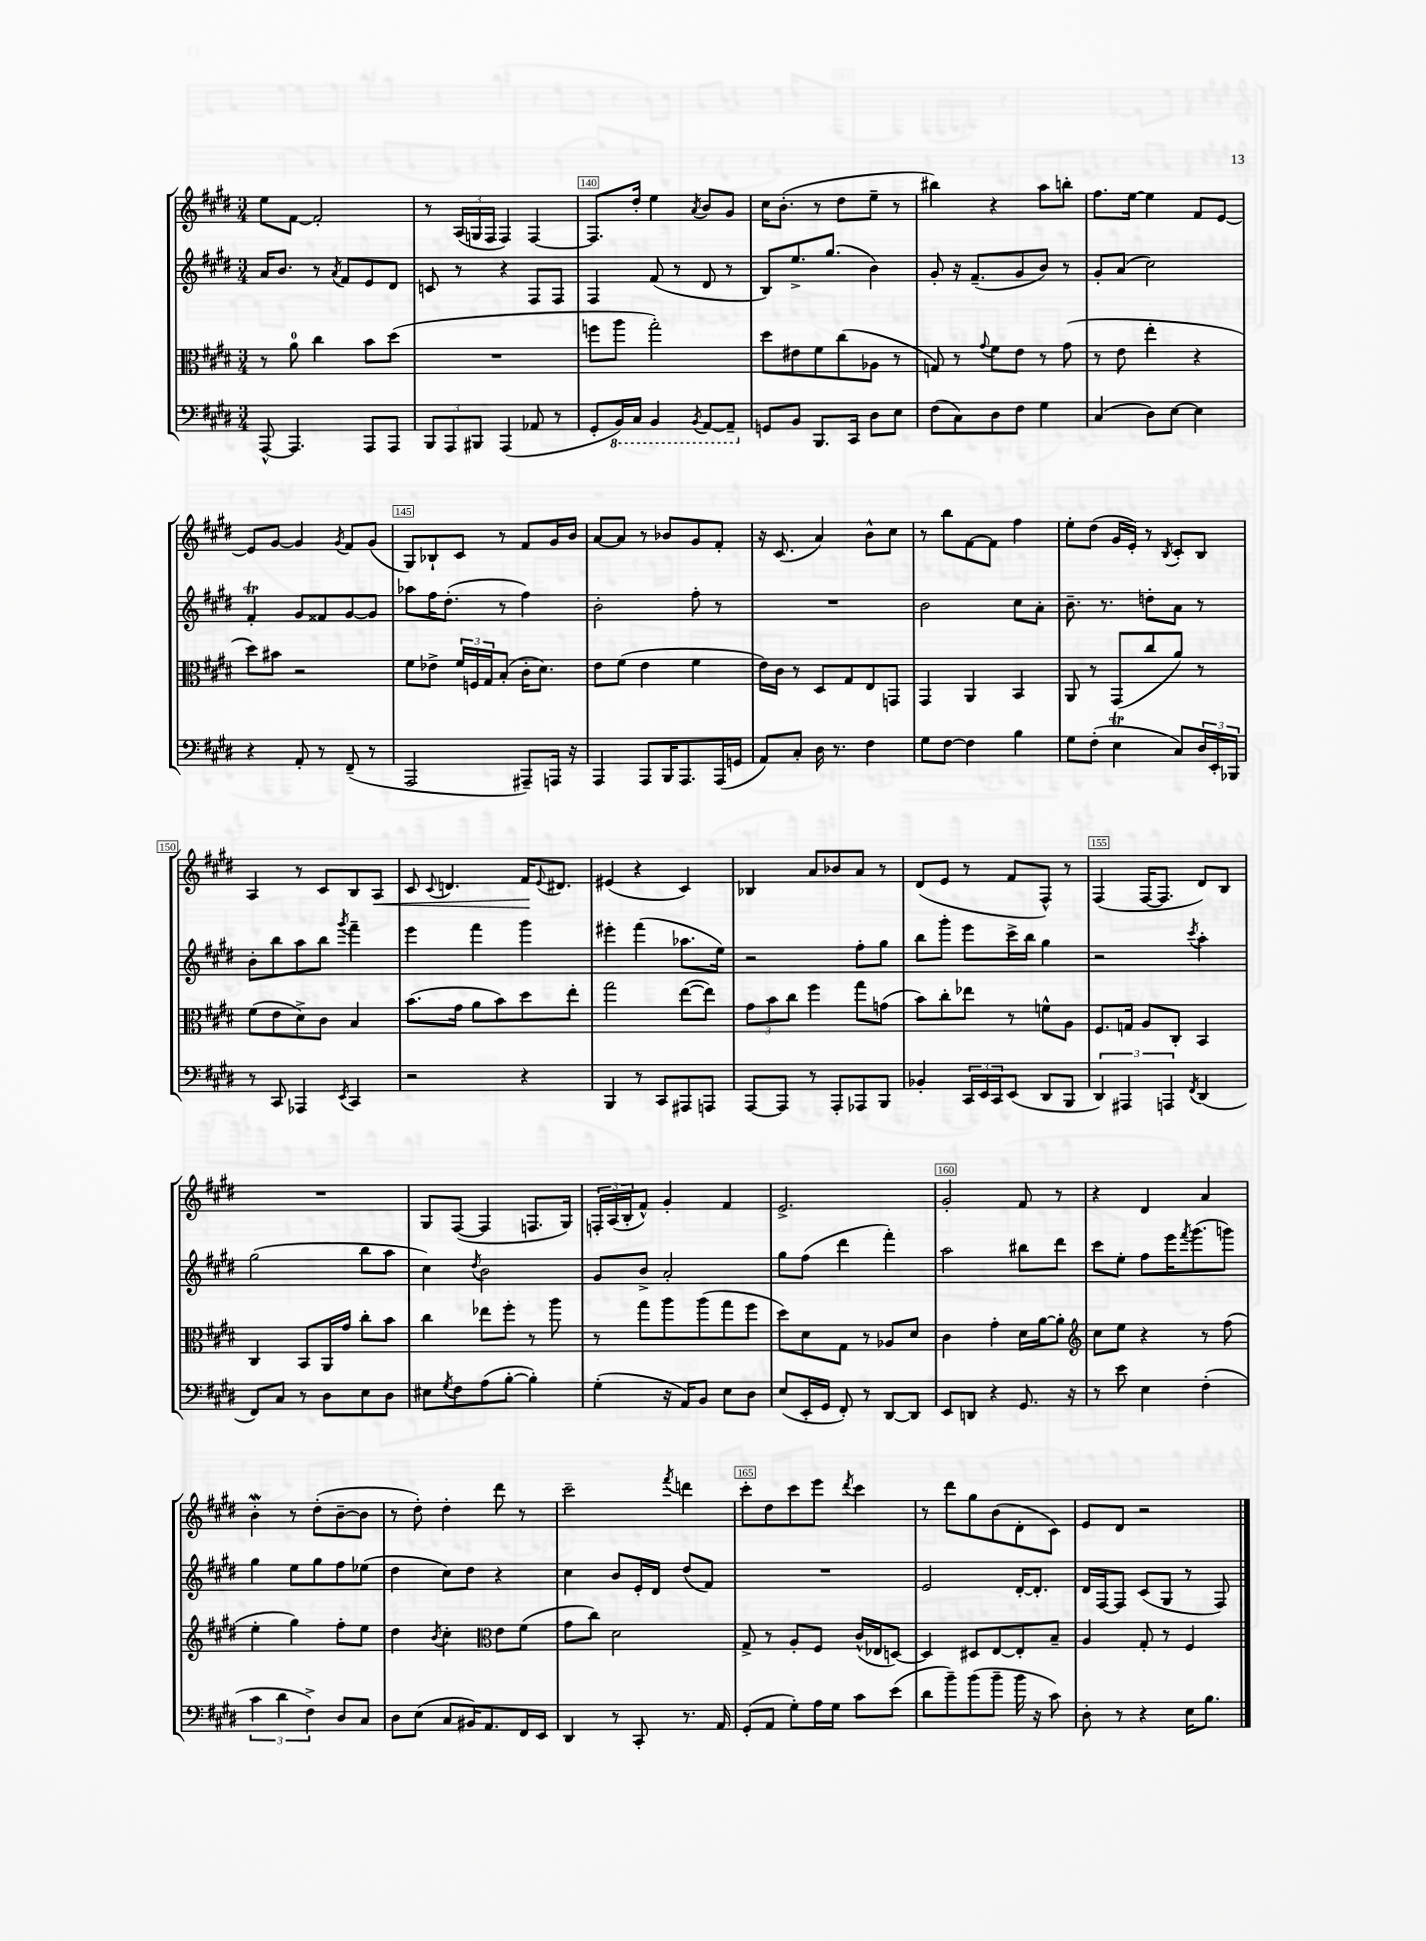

**kern	**kern	**kern	**kern	**dynam
*part4	*part3	*part2	*part1	*part1
*staff4	*staff3	*staff2	*staff1	*staff1
*clefF4	*clefC3	*clefG2	*clefG2	*
*k[f#c#g#d#]	*k[f#c#g#d#]	*k[f#c#g#d#]	*k[f#c#g#d#]	*
*M3/4	*M3/4	*M3/4	*M3/4	*
=138	=138	=138	=138	=138
[8AAA^^/	8r	16a/KL	8ee\L	.
.	.	8.b/J	.	.
4.AAA/]	8a\	.	[8f#\J	.
.	4cc#\	8r	2f#'/]	.
.	.	8qa/	.	.
.	.	8f#/L	.	.
8AAA/L	8b\L	8e/	.	.
8AAA/J	(8dd#\J	8d#/J	.	.
=139	=139	=139	=139	=139
12BBB/L	2.r	8cn/	8r	.
12AAA/	.	.	.	.
.	.	8r	(24A/LL	.
12BBB#X/J	.	.	24Gn/	.
.	.	.	24F#/JJ	.
(4AAA/	.	4r	4F#/)	.
8AA-X/	.	8F#/L	[4F#/	.
8r	.	8F#/J	.	.
=140	=140	=140	=140	=140
8GG#'/L	8ffn\L	4F#/	8.F#/L]	.
*8ba	*	*	*	*
16BBB/L)	8aa\J	.	.	.
16CC#/JJ	.	.	16dd#'/Jk	.
4BBB/	2gg#'\)	(8f#/	4ee\	.
.	.	8r	.	.
8qBBB/	.	.	8qa/	.
[8AAA/L	.	8d#/	8b/L	.
8AAA~/J]	.	8r	8g#/J	.
=141	=141	=141	=141	=141
*X8ba	*	*	*	*
8GGn/L	8dd#\L	8B/L)	16cc#\KL	.
.	.	.	(8.b'\J	.
8BB/J	8e#X\	8.ee^/	.	.
8.BBB/L	8f#\	.	8r	.
.	.	(8.gg#/J	.	.
.	(8cc#\	.	8dd#\L	.
16CC#/Jk	.	.	.	.
8D#\L	8A-X\J	4b\)	8ee~\J	.
8E\J	8r	.	8r	.
=142	=142	=142	=142	=142
(8F#\L	8Gn/)	8g#'/	4bb#X\)	.
8C#\)	8r	16r	.	.
.	.	(8.f#~/L	.	.
.	8qqg#/	.	.	.
8D#\	8f#\L	.	4r	.
8F#\J	8e\J	8g#/	.	.
4G#\	8r	8b/J)	8aa\L	.
.	(8g#\	8r	8bbn'\J	.
=143	=143	=143	=143	=143
(4C#/	8r	8g#'/L	8.ff#\L	.
.	8e\	(8a/J	.	.
.	.	.	[16ee\Jk	.
8D#\L)	4ee'\	2cc#\)	4ee\]	.
[8E\J	.	.	.	.
4E\]	4r	.	8f#/L	.
.	.	.	[8e/J	.
!!LO:LB:g=z
=144	=144	=144	=144	=144
4r	8dd#\L)	4f#T'/	8e/L]	.
.	8b#X\J	.	[8g#/J	.
8AA'/	2r	8g#/L	4g#/]	.
8r	.	8f##X/	.	.
.	.	.	8qg#/	.
(8FF#~/	.	[8g#/	8f#/L	.
8r	.	8g#/J]	(8g#/J	.
=145	=145	=145	=145	=145
2AAA/	8f#\L	8aa-X\L	8G#/L)	.
.	8e-X^\J	16ff#\K	8B-X`/	.
.	.	(8.dd#'\J	.	.
.	24f#/LL	.	8c#/J	.
.	24Fn/	.	.	.
.	24G#/J	.	.	.
.	(8B'/J	8r	8r	.
8AAA#X~/L)	16c#'\KL	4ff#\)	8f#/L	.
.	8.d#\J)	.	.	.
16AAAn/Jk	.	.	16g#/L	.
16r	.	.	16b/JJ	.
=146	=146	=146	=146	=146
4AAA/	8e\L	2b'\	[8a/L	.
.	(8f#\J	.	8a/J]	.
8AAA/L	4e\	.	8r	.
16BBB/K	.	.	8b-X/L	.
8.AAA/	.	.	.	.
.	4f#\	8ff#'\	8g#/	.
(16AAA/L	.	8r	8f#'/J	.
16GGn/JJ	.	.	.	.
=147	=147	=147	=147	=147
8AA/L)	16e\LL)	2.r	16r	.
.	16c#\JJ	.	(8.c#/	.
8C#'/J	8r	.	.	.
16D#\	8D#/L	.	4a/)	.
8.r	.	.	.	.
.	8G#/	.	.	.
4F#\	8E/	.	8b^^\L	.
.	8GGn/J	.	8cc#\J	.
=148	=148	=148	=148	=148
8G#\L	4GG#/	2b\	8r	.
[8F#\J	.	.	8bb\L	.
4F#\]	4AA/	.	[8f#\	.
.	.	.	8f#\J]	.
4B\	4BB/	8cc#\L	4ff#\	.
.	.	8a'\J	.	.
=149	=149	=149	=149	=149
8G#\L	8AA/	8.b~\	8ee'\L	.
(8F#'\J	8r	.	(8dd#\J	.
.	.	8.r	.	.
4ET\	(8GG#/L	.	16g#/LL	.
.	.	.	16e'/JJ)	.
.	8cc#/	8ddn'\L	8r	.
.	.	.	8qB/	.
8C#/L)	8a/J)	8a\J	8c#'/L	.
24D#/L	8r	8r	8B/J	.
24EE'/	.	.	.	.
24BBB-X/JJ	.	.	.	.
!!LO:LB:g=z
=150	=150	=150	=150	=150
8r	(8f#\L	8b'\L	4A/	.
8CC#/	8e\	8bb\	.	.
4AAA-X/	8d#^\)	8aa\	8r	.
.	8c#\J	8bb\J	8c#/L	.
8qEE/	.	8qggg#/	.	.
4CC#/	4B/	4fff#~\	8B/	.
!	!	!	!	!LO:HP:b
.	.	.	8A/J	<
=151	=151	=151	=151	=151
2r	(8.b\L	4eee\	8c#/	.
.	.	.	8qqc#/	.
.	.	.	4.dn/	.
.	16g#\Jk	.	.	.
.	8a\L	4fff#\	.	.
.	8b\)	.	.	.
4r	8dd#\	4ggg#\	16f#/KL	.
.	.	.	8qqe/	.
.	.	.	8.d#X/J	[
.	8ee'\J	.	.	.
=152	=152	=152	=152	=152
4BBB/	2gg#\	4eee#X'\	(4e#X/	.
8r	.	(4fff#\	4r	.
8CC#/L	.	.	.	.
8AAA#X/	([8ee\L	8.aa-X\L	4c#/)	.
8AAAn/J	8ee\J])	.	.	.
.	.	16ee\Jk)	.	.
=153	=153	=153	=153	=153
[8AAA/L	12g#\L	2r	4B-X/	.
.	12b\	.	.	.
8AAA/J]	.	.	.	.
.	12cc#\J	.	.	.
8r	4ff#\	.	8a/L	.
8AAA'/L	.	.	8b-X/	.
8AAA-X/	8gg#\L	8ff#'\L	8a/J	.
8BBB/J	(8gn\J	8gg#\J	8r	.
=154	=154	=154	=154	=154
4BB-X'/	8b\L)	8bb\L	(8d#/L	.
.	8cc#'\	8ggg#'\J	8e/J	.
24CC#/LL	8ee-X\J	8eee\L	8r	.
24EE/	.	.	.	.
24CC#/J	.	.	.	.
(8EE/J	8r	16ccc#^\L	8f#/L	.
.	.	16bb\JJ	.	.
8DD#/L	8fn^^\L	4gg#\	8F#^^/J)	.
8BBB/J	8A\J	.	8r	.
=155	=155	=155	=155	=155
6DD#/)	8.F#/L	2r	(4F#/	.
6AAA#X/	.	.	.	.
.	16Gn/Jk	.	.	.
.	8A/L	.	[16F#/KL	.
.	.	.	8.F#/J]	.
6AAAn/	.	.	.	.
.	8C#'/J	.	.	.
8qFF#/	.	8qccc#/	.	.
(4DD#/	4BB/	4aa'\	8d#/L)	.
.	.	.	8B/J	.
!!LO:LB:g=z
=156	=156	=156	=156	=156
8FF#/L)	4C#/	(2gg#\	2.r	.
8C#/J	.	.	.	.
8r	8BB/L	.	.	.
8D#\L	16AA/L	.	.	.
.	16g#/JJ	.	.	.
8E\	8cc#'\L	8bb\L	.	.
8D#\J	8b\J	8aa\J	.	.
=157	=157	=157	=157	=157
8E#X\L	4cc#\	4cc#\)	8G#/L	.
8qG#/	.	.	.	.
8F#\	.	.	([8F#/J	.
.	.	8qdd#/	.	.
(8A\	8ee-X\L	2b\	4F#/]	.
[8B'\J	8ff#'\J	.	.	.
4B'\])	8r	.	8.Fn/L	.
.	8aa\	.	.	.
.	.	.	16G#/Jk)	.
=158	=158	=158	=158	=158
(4G#'\	8r	8g#/L	24Fn'/LL	.
.	.	.	(24A/	.
.	.	.	24B'/J	.
.	8gg#\L	8b^/J	8f#^^/J)	.
16r	8aa\	2a'/	4g#'/	.
16AA/KL)	.	.	.	.
8BB/J	(8aa\	.	.	.
8E\L	8gg#\	.	4f#/	.
8D#\J	8ff#\J	.	.	.
=159	=159	=159	=159	=159
(8E/L	8dd#\L)	8gg#\L	2.e^/	.
16EE'/L	8d#\	(8ff#\J	.	.
16GG#/JJ	.	.	.	.
8FF#'/)	8G#\J	4ddd#\	.	.
8r	8r	.	.	.
[8DD#/L	8A-X/L	4fff#'\)	.	.
8DD#/J]	8d#/J	.	.	.
=160	=160	=160	=160	=160
8EE/L	4c#\	2aa\	2g#'/	.
8DDn/J	.	.	.	.
4r	4g#'\	.	.	.
8.GG#/	16d#\LL	8bb#X\L	8f#/	.
.	[16a\J	.	.	.
.	8a'\J]	8ddd#\J	8r	.
16r	.	.	.	.
=161	=161	=161	=161	=161
*	*clefG2	*	*	*
8r	8cc#\L	8ccc#\L	4r	.
8e\	8ee\J	8ee'\J	.	.
4E\	4r	8ff#\L	4d#/	.
.	.	16eee\K	.	.
.	.	8qfff#/	.	.
.	.	(8.ggg#\	.	.
(4F#'\	8r	.	4a/	.
.	(8ff#\	8gggn\J)	.	.
!!LO:LB:g=z
=162	=162	=162	=162	=162
6c#\	4ee'\	4gg#\	4bW'\	.
6d#\	.	.	.	.
.	4gg#\)	8ee\L	8r	.
6F#^\)	.	.	.	.
.	.	8gg#\	(8dd#'\L	.
8D#/L	8ff#'\L	8ff#\	[8b~\	.
8C#/J	8ee\J	(8ee-X\J	8b\J]	.
=163	=163	=163	=163	=163
8D#\L	4dd#\	4dd#\	8r	.
(8E\J	.	.	8dd#'\)	.
.	8qb/	.	.	.
8C#/L	4cc#'\	8cc#\L)	4dd#'\	.
16BB#X/K)	.	8dd#\J	.	.
8.AA/	.	.	.	.
*	*clefC3	*	*	*
.	8e\L	4r	8ddd#\	.
16FF#/L	(8f#\J	.	8r	.
16EE/JJ	.	.	.	.
=164	=164	=164	=164	=164
4DD#/	8g#\L	4cc#\	2ccc#~\	.
.	8cc#\J)	.	.	.
8r	2d#\	8b/L	.	.
8CC#'/	.	16e'/L	.	.
.	.	16d#/JJ	.	.
.	.	.	8qfff#/	.
8.r	.	(8dd#/L	4dddn\	.
.	.	8f#/J)	.	.
16AA/	.	.	.	.
=165	=165	=165	=165	=165
(8GG#'/L	8G#^/	2.r	8ccc#'\L	.
8AA/J	8r	.	8dd#\	.
8G#'\L)	8A'/L	.	8ccc#\	.
16A\L	8F#/J	.	8eee\J	.
16G#\JJ	.	.	.	.
.	.	.	8qddd#/	.
8c#\L	(16c#^^/LL	.	4ccc#\	.
.	16E-X/J	.	.	.
(8e\J	[8Dn/J)	.	.	.
=166	=166	=166	=166	=166
8d#\L	4D/]	2e/	8r	.
8b~\)	.	.	8ddd#\L	.
(8b\	8D#X/L	.	8gg#\	.
8b~\J	[8E/	.	(8b\	.
16b\	8E'/]	[16d#'/KL	8d#'\	.
16r	.	8.d#'/J]	.	.
8c#\)	8B~/J	.	8c#\J)	.
=167	=167	=167	=167	=167
8D#'\	4A/	16d#/LL	8e/L	.
.	.	[16F#/J	.	.
8r	.	8F#/J]	8d#/J	.
4r	8G#'/	(8c#/L	2r	.
.	8r	8G#/J	.	.
16E\KL	4F#/	8r	.	.
8.B\J	.	.	.	.
.	.	8F#/)	.	.
==	==	==	==	==
*-	*-	*-	*-	*-
